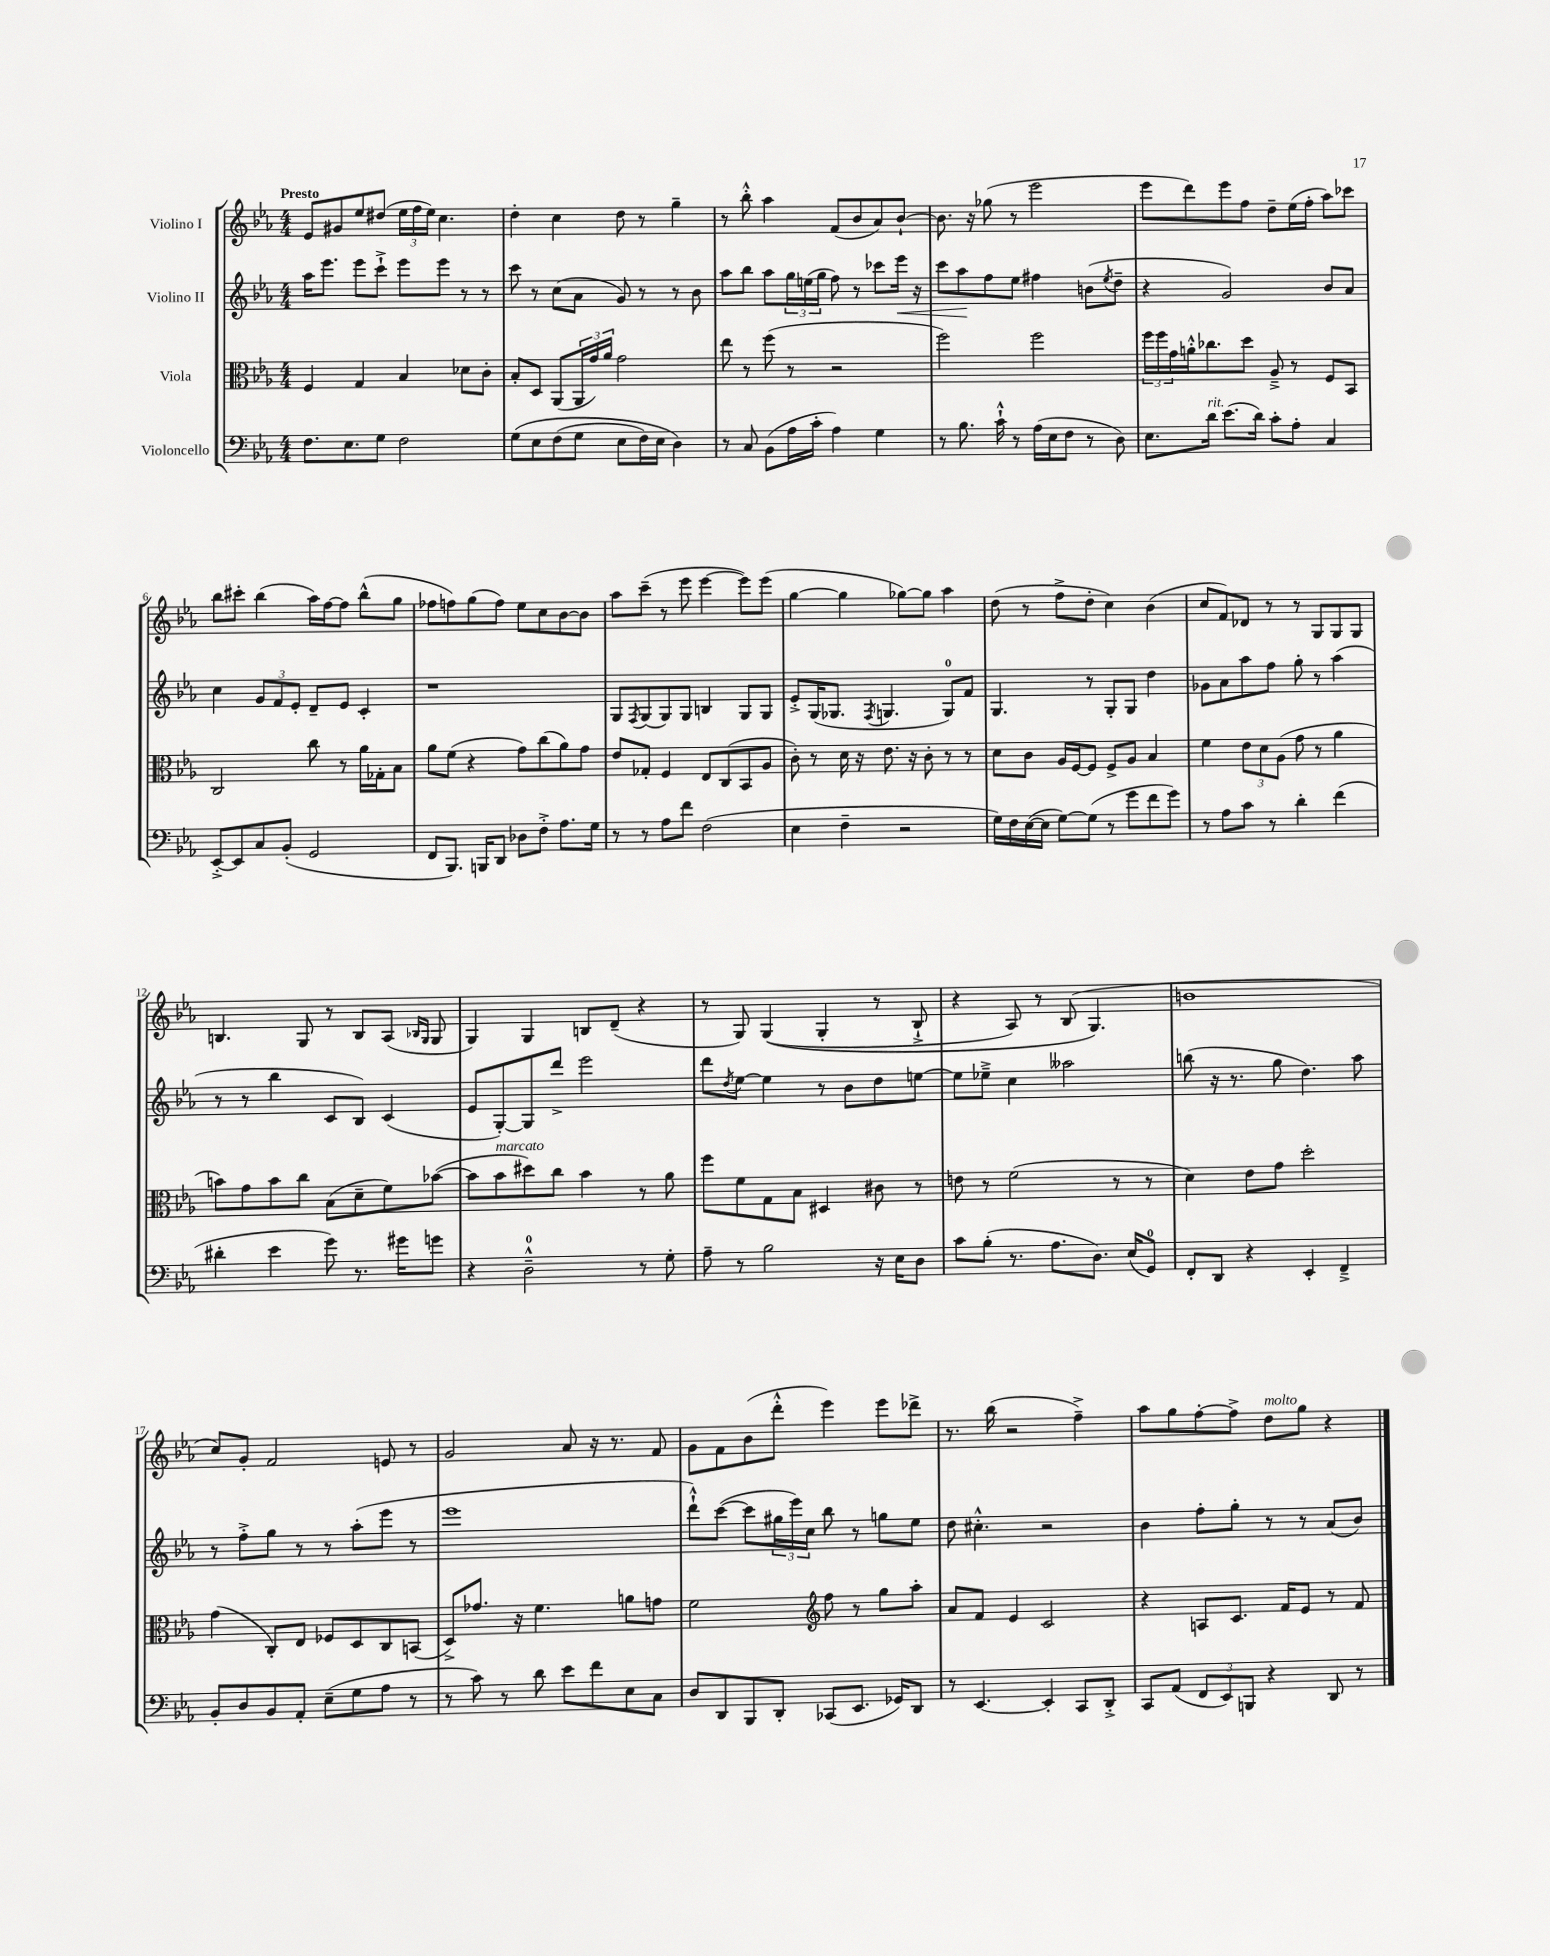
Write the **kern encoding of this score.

**kern	**kern	**kern	**dynam	**kern
*part4	*part3	*part2	*part2	*part1
*staff4	*staff3	*staff2	*staff2	*staff1
*I"Violoncello	*I"Viola	*I"Violino II	*	*I"Violino I
*clefF4	*clefC3	*clefG2	*	*clefG2
*k[b-e-a-]	*k[b-e-a-]	*k[b-e-a-]	*	*k[b-e-a-]
*M4/4	*M4/4	*M4/4	*	*M4/4
=1	=1	=1	=1	=1
!	!	!	!	!LO:TX:a:B:t=Presto
8.F\L	4F/	16aa-\KL	.	8e-/L
.	.	8.eee-\J	.	.
.	.	.	.	8g#X/
8.E-\	.	.	.	.
.	4G/	8eee-\L	.	8ee-/
8G\J	.	8ccc`^\J	.	(8dd#X/J
2F\	4B-/	8eee-\L	.	24ee-\LL
.	.	.	.	24ff\
.	.	.	.	24ee-\JJ)
.	.	8eee-\J	.	4.cc\
.	8d-X\L	8r	.	.
.	8c'\J	8r	.	.
=2	=2	=2	=2	=2
(8G\L	8B-'/L	8ccc\	.	4dd'\
8E-\	8D/J	8r	.	.
(8F\	(8AA-/L	(8cc\L	.	4cc\
8G\J	24AA-/L	8a-\J	.	.
.	24g/)	.	.	.
.	24a-/JJ	.	.	.
8E-\L	2g\	8g/)	.	8dd\
16F\L)	.	8r	.	8r
16E-\JJ	.	.	.	.
4D\)	.	8r	.	4gg~\
.	.	8b-\	.	.
=3	=3	=3	=3	=3
8r	8ee-\	8aa-\L	.	8r
8C/	8r	8bb-\J	.	8bb-'^^\
(8BB-\L	(8ff\	8aa-\L	.	4aa-\
16A-\L	8r	24gg\L	.	.
.	.	(24een\	.	.
16c'\JJ	.	.	.	.
.	.	24gg\JJ	.	.
4A-\)	2r	8ff\)	.	(8f/L
.	.	8r	.	8b-/
4G\	.	8ccc-X\L	.	8a-/)
!	!	!	!LO:HP:b	!
.	.	16eee-\Jk	<	[8b-`/J
.	.	16r	.	.
=4	=4	=4	=4	=4
8r	2ff\)	8ccc\L	.	8.b-\]
8.B-\	.	8aa-\	.	.
.	.	.	.	16r
.	.	8ff\	[	(8gg-X\
16c`^^\	.	.	.	.
8r	.	8ee-\J	.	8r
(16A-\LL	2ff\	4ff#X\	.	2eee-\
16E-\J	.	.	.	.
8F\J	.	.	.	.
8r	.	(8bn\L	.	.
.	.	8qee-/	.	.
8D\)	.	8dd~\J	.	.
=5	=5	=5	=5	=5
8.E-\L	24ff\LL	4r	.	8eee-\L
.	24ff\	.	.	.
.	24g\	.	.	.
.	16an'^^\J	.	.	8ddd\)
!LO:TX:a:i:t=rit.	!	!	!	!
16d\Jk	8.cc-X\	.	.	.
(8.e-\L	.	2g/)	.	8eee-\
.	8dd\J	.	.	8ff\J
16d\Jk)	.	.	.	.
8c'\L	8A-~^/	.	.	8dd~\L
8A-'\J	8r	.	.	(16ee-\L
.	.	.	.	16ff'\JJ
4C/	8F/L	8b-/L	.	8aa-\L)
.	8BB-/J	8a-/J	.	8ccc-X\J
!!LO:LB:g=z
=6	=6	=6	=6	=6
[8EE-'^/L	2C/	4cc\	.	8bb-\L
8EE-/]	.	.	.	8ccc#X'\J
8C/	.	12g/L	.	(4bb-\
.	.	12f/	.	.
(8BB-'/J	.	.	.	.
.	.	12e-'/J	.	.
2GG/	8cc\	8d~/L	.	16aa-\LL)
.	.	.	.	[16ff\J
.	8r	8e-/J	.	8ff\J]
.	16a-\LL	4c'/	.	(8bb-^^\L
.	16G-X'\J	.	.	.
.	8B-\J	.	.	8gg\J
=7	=7	=7	=7	=7
8FF/L	8a-\L	1r	.	8ff-X\L
8.BBB-/J)	(8f\J	.	.	8ffn\)
.	4r	.	.	(8gg\
16BBBn/KL	.	.	.	.
8DD/J	.	.	.	8ff\J)
8D-X\L	8g\L)	.	.	8ee-\L
8F'^\J	(8cc\	.	.	8cc\
8.A-\L	8a-\)	.	.	[8b-\
.	8g\J	.	.	8b-\J]
16G\Jk	.	.	.	.
=8	=8	=8	=8	=8
8r	8e-/L	8G/L	.	8aa-\L
.	.	8qF/	.	.
8r	8G-X'/J	(8G/	.	(8ccc~\J
8A-\L	4F/	8G/)	.	8r
8f\J	.	8G/J	.	8eee-\
(2F\	8E-/L	4Bn/	.	[4eee-\
.	(8C/	.	.	.
.	8BB-/	8G/L	.	8eee-\L])
.	8A-/J	8G/J	.	(8eee-\J
=9	=9	=9	=9	=9
4E-\	8c'\)	8e-'^/L	.	[4gg\
.	8r	(16G/K	.	.
.	.	8.G-X/J	.	.
4F~\	16d\	.	.	4gg\]
.	16r	.	.	.
.	.	8qF/	.	.
.	8.e-\	4.Gn/	.	.
2r	.	.	.	[8gg-X\L)
.	16r	.	.	.
.	8c'\	.	.	8gg-\J]
.	8r	8G/L)	.	4aa-\
.	8r	8f/J	.	.
=10	=10	=10	=10	=10
16G\LL)	8d\L	4.G/	.	(8dd\
16F\	.	.	.	.
([16E-\	8c\J	.	.	8r
16E-\JJ]	.	.	.	.
[8G\L)	16A-/LL	.	.	8ff^\L
.	[16F/J	.	.	.
(8G\J]	8F/J]	8r	.	8dd'\J
8r	8F^/L	8G'/L	.	4cc\)
8g\L	8A-/J	8G/J	.	.
8f\	4B-/	4dd\	.	(4b-\
8g\J)	.	.	.	.
=11	=11	=11	=11	=11
8r	4f\	8g-X\L	.	8cc/L
8A-\L	.	8a-\	.	8f/)
8c\J	12e-\L	8aa-\	.	8d-X/J
.	12d\	.	.	.
8r	.	8ff\J	.	8r
.	(12A-\J	.	.	.
4d'\	8g\	8gg'\	.	8r
.	8r	8r	.	8G/L
(4f\	4a-\	(4aa-\	.	8G/
.	.	.	.	8G/J
!!LO:LB:g=z
=12	=12	=12	=12	=12
4d#X'\	8bn\L)	8r	.	4.Bn/
.	8g\	8r	.	.
4e-\	8b\	4bb-\	.	.
.	8cc\J	.	.	8G/
8g\)	(8B-\L	8c/L	.	8r
8.r	8d~\	8B-/J)	.	8B/L
.	8f\)	(4c/	.	(8A-/J
16g#X\KL	.	.	.	.
.	.	.	.	16qqB-X/LL
.	.	.	.	16qqG/JJ
8gn\J	([8b-X\J	.	.	8G/
=13	=13	=13	=13	=13
4r	8b-\L]	8e-/L	.	4G/)
!	!LO:TX:a:i:t=marcato	!	!	!
.	8b-\	[8G'/)	.	.
2D~^^\	8dd#X\)	8G/]	.	4G/
.	8cc\J	8ddd^/J	.	.
.	4b-\	2eee-\	.	8Bn/L
.	.	.	.	(8d~/J
8r	8r	.	.	4r
8G'\	8a-\	.	.	.
=14	=14	=14	=14	=14
8A-~\	8ff\L	8ddd\L	.	8r
.	.	8qdd/	.	.
8r	8f\	[8ee-\J	.	8G/)
2B-\	8G\	4ee-\]	.	((4G/
.	8B-\J	.	.	.
.	4D#X/	8r	.	4G'/
.	.	8b-\L	.	.
16r	8c#X\	8dd\	.	8r
16E-\KL	.	.	.	.
8D\J	8r	[8een\J	.	8B-`^/
=15	=15	=15	=15	=15
8c\L	8en\	8ee\L]	.	4r
(8B-'\J	8r	8ee-X~^\J	.	.
8.r	(2f\	4cc\	.	8A-/)
.	.	.	.	8r
8.A-\L	.	.	.	.
.	.	2aa--X\	.	(8B-/
8.D\J)	.	.	.	4.G/)
.	8r	.	.	.
(16E-/KL	.	.	.	.
8GG/J)	8r	.	.	.
=16	=16	=16	=16	=16
8FF'/L	4d\)	(8bbn\	.	1bn
8DD/J	.	16r	.	.
.	.	8.r	.	.
4r	8e-\L	.	.	.
.	8g\J	8gg\	.	.
4EE-'/	2dd'\	4.dd\)	.	.
4FF~^/	.	.	.	.
.	.	8aa-\	.	.
!!LO:LB:g=z
=17	=17	=17	=17	=17
8BB-'/L	(4g\	8r	.	8cc/L)
8D/	.	8ff'^\L	.	8g'/J
8BB-/	8C'/L)	8gg\J	.	2f/
8AA-'/J	8E-/J	8r	.	.
(8E-~\L	8F-X/L	8r	.	.
8G\	8D/	(8aa-'\L	.	.
8A-\J	8C/	8eee-\J	.	8en/
8r	(8BBn/J	8r	.	8r
=18	=18	=18	=18	=18
8r	8D^/L)	1eee-	.	2g/
8c\)	8.g-X/J	.	.	.
8r	.	.	.	.
.	16r	.	.	.
8d\	4.f\	.	.	.
8e-\L	.	.	.	8a-/
8f\	.	.	.	16r
.	.	.	.	8.r
8E-\	8an\L	.	.	.
8C\J	8gn\J	.	.	8f/
=19	=19	=19	=19	=19
8D/L	2f\	8ddd`^^\L)	.	8g\L
8DD/	.	([8ccc\J	.	8f\
8BBB-/	.	8ccc\L]	.	(8b-\
8DD'/J	.	24gg#X\L	.	8ddd'^^\J
.	.	24eee-\)	.	.
.	.	24cc\JJ	.	.
*	*clefG2	*	*	*
(8CC-X/L	8ff\	8bb-\	.	4eee-\)
8.EE-/J	8r	8r	.	.
.	8gg\L	8ggn\L	.	8eee-\L
16GG-X/KL)	.	.	.	.
8DD/J	8aa-'\J	8ee-\J	.	8ddd-X^\J
=20	=20	=20	=20	=20
8r	8a-/L	8dd\	.	8.r
[4.EE-/	8f/J	4.cc#X'^^\	.	.
.	.	.	.	(16bb-\
.	4e-/	.	.	2r
4EE-'/]	2c/	2r	.	.
8CC/L	.	.	.	4ff~^\)
8DD'^/J	.	.	.	.
=21	=21	=21	=21	=21
8CC/L	4r	4b-\	.	8aa-\L
(8AA-/J	.	.	.	8gg\
12FF/L	8An/L	8ff'\L	.	[8ff'\
12EE-/)	.	.	.	.
.	8.c/J	8gg'\J	.	8ff^\J]
12BBBn/J	.	.	.	.
!	!	!	!	!LO:TX:a:i:t=molto
4r	.	8r	.	8dd\L
.	16f/KL	.	.	.
.	8e-/J	8r	.	8gg\J
8DD/	8r	(8a-/L	.	4r
8r	8f/	8b-/J)	.	.
==	==	==	==	==
*-	*-	*-	*-	*-
